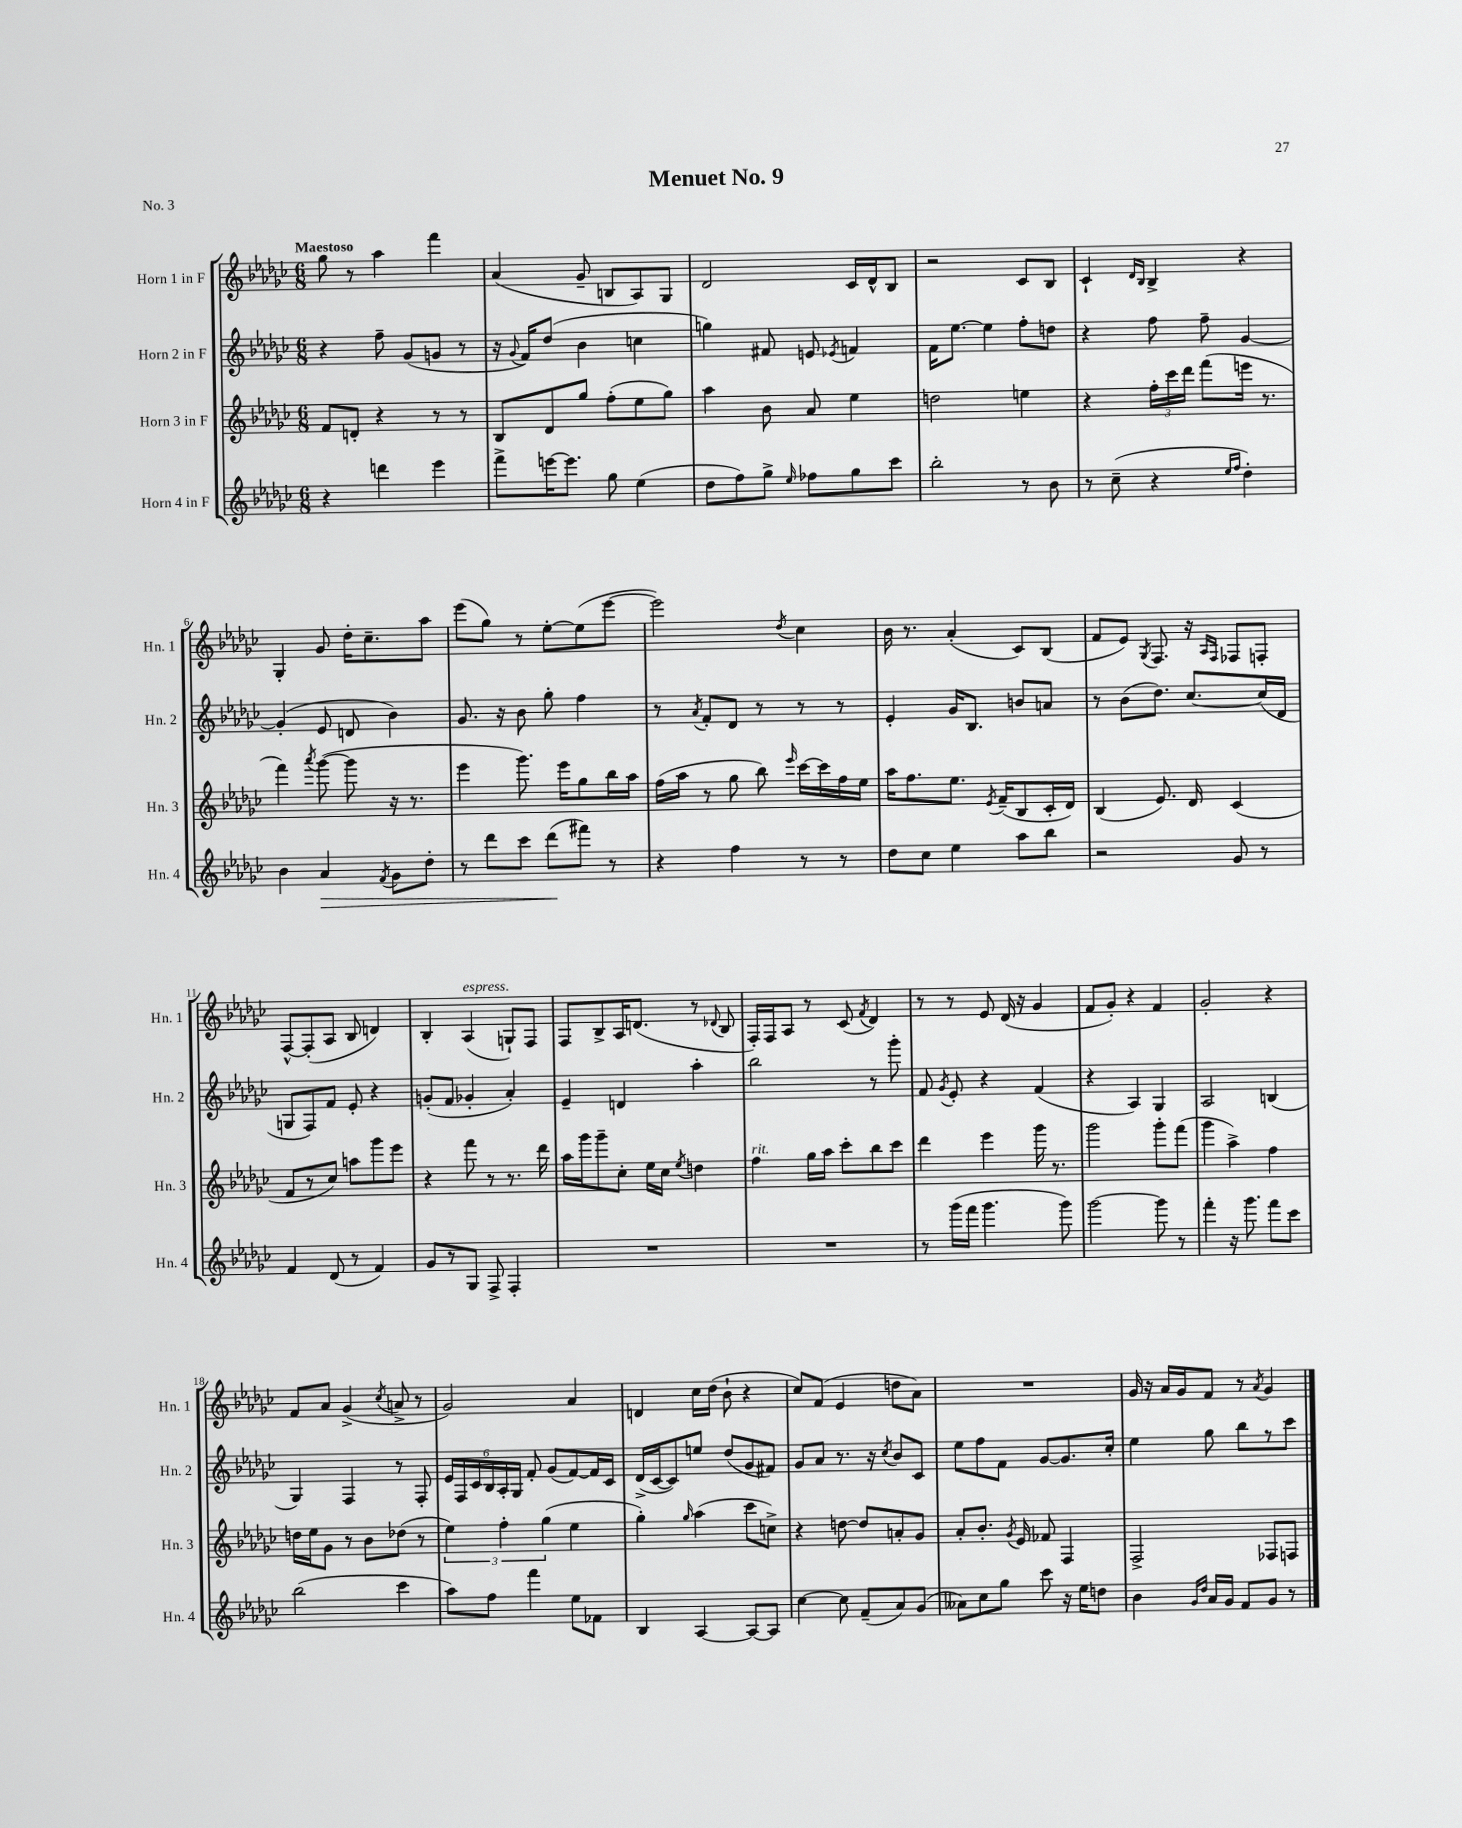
\header { title = "Menuet No. 9" piece = "No. 3" }
<<
\new StaffGroup <<
\new Staff = "s0" \with { instrumentName = "Horn 1 in F" shortInstrumentName = "Hn. 1" } {
    \clef treble \key ges \major \numericTimeSignature \time 6/8 \tempo "Maestoso"
    \autoBeamOff ges''8 r8 aes''4 f'''4 |
    aes'4( ges'8-- b8[ aes8) ges8] |
    des'2 ces'16[ des'16-^ bes8] |
    r2 ces'8[ bes8] |
    ces'4-! \grace { des'16[ bes16] } bes4-> r4 |
    ges4-. ges'8 des''16[-. ces''8.-- aes''8] |
    ees'''8[( ges''8]) r8 ees''8[~-. ees''8( ees'''8]~ |
    ees'''2) \acciaccatura { des''8 } ces''4 |
    bes'16 r8. aes'4-.( ces'8[) bes8]( |
    f'8[ ees'8]) \acciaccatura { ges8 } f8. r16 \grace { aes16[ f16] } fes8[ f8]-. |
    f8[~-^ f8-.( aes8] bes8 d'4) |
    bes4-. aes4^\markup { \italic "espress." }( g8[-!) f8] |
    f8[ bes8-> aes16 d'8.]( r8 \appoggiatura { des'8 } bes8 |
    f16[-.) f16 aes8] r8 ces'8( \acciaccatura { f'8 } des'4) |
    r8 r8 ees'8 des'16( r16 ges'4 |
    f'8[ ges'8]-.) r4 f'4 |
    ges'2-. r4 |
    f'8[ aes'8] ges'4->( \acciaccatura { ces''8 } a'8-> r8 |
    ges'2) aes'4 |
    d'4 ces''16[ des''16]( bes'8-! r4 |
    ces''8[) f'8]( ees'4 d''8[ aes'8]) |
    R2. |
    ges'16 r16 aes'16[ ges'16 f'8] r8 \acciaccatura { aes'8 } ges'4 \bar "|." |
}
\new Staff = "s1" \with { instrumentName = "Horn 2 in F" shortInstrumentName = "Hn. 2" } {
    \clef treble \key ges \major \numericTimeSignature \time 6/8
    \autoBeamOff r4 f''8-- ges'8[( g'8] r8 |
    r16 \appoggiatura { ges'8 } f'16[) des''8]( bes'4 c''4 |
    g''4) fis'8 e'8 \acciaccatura { ees'8 } f'4 |
    f'16[ ees''8.]~ ees''4 f''8[-. d''8] |
    r4 f''8 f''8-- ges'4~ |
    ges'4-.( ees'8 d'8 bes'4) |
    ges'8. r16 bes'8 ges''8-. f''4 |
    r8 \acciaccatura { aes'8 } f'8[-. des'8] r8 r8 r8 |
    ees'4-. ges'16[ bes8.] b'8[ a'8] |
    r8 bes'8[( des''8.]) ces''8.[~ ces''16( des'16] |
    g8[ f8) f'8] ees'8-. r4 |
    g'8[-.( f'8] ges'4-. aes'4-.) |
    ees'4-- d'4 aes''4-. |
    bes''2 r8 ges'''8-. |
    f'8 \acciaccatura { ges'8 } ees'8-. r4 f'4( |
    r4 aes4) ges4 |
    aes2 b4( |
    ges4) f4 r8 f8-. |
    \tuplet 6/4 { ees'16[ f16 ces'16 bes16 aes16-. ges16] } f'8-. ges'8[( f'8~) f'16 ces'16] |
    des'16[->( ces'16~ ces'8) e''8] des''8[( ges'8 fis'8]) |
    ges'8[ aes'8] r8. r16 \acciaccatura { ces''8 } bes'8[ ces'8] |
    ees''8[ f''8 f'8] ges'8[~ ges'8. ces''16]-. |
    ees''4 ges''8 bes''8[ r8 ces'''8] \bar "|." |
}
\new Staff = "s2" \with { instrumentName = "Horn 3 in F" shortInstrumentName = "Hn. 3" } {
    \clef treble \key ges \major \numericTimeSignature \time 6/8
    \autoBeamOff f'8[ d'8]-. r4 r8 r8 |
    bes8[ des'8 ges''8] f''8[-.( ees''8 ges''8]) |
    aes''4 bes'8 aes'8 ees''4 |
    d''2 e''4 |
    r4 \tuplet 3/2 { f''16[-. ces'''16 des'''16] } f'''8[( e'''16] r8. |
    f'''4) \acciaccatura { aes'''8 } ges'''8~( ges'''8 r16 r8. |
    ees'''4 ges'''8.) ees'''16[ ges''8 bes''16 aes''16] |
    f''16[( aes''16] r8 ges''8 bes''8) \grace { ees'''16 } ces'''16[~ ces'''16 f''16 ees''16] |
    aes''16[ f''8. ees''8.] \acciaccatura { ees'8 } f'16[--( bes8 ces'16-. des'16]) |
    bes4( ees'8.) des'16 ces'4( |
    f'8[ r8 ces''8]) a''8[ ges'''8 ees'''8] |
    r4 f'''8 r8 r8. des'''16 |
    aes''16[ ges'''16 ges'''8-- ces''8]-. ees''16[ ces''16] \acciaccatura { ees''8 } d''4 |
    f''4^\markup { \italic "rit." } ges''16[ aes''16] ces'''8[-. bes''8 ces'''8] |
    des'''4 ees'''4 ges'''16 r8. |
    ges'''2 ges'''8[-. f'''8]( |
    ges'''4 aes''4->) f''4 |
    d''16[ ees''16 ges'8] r8 bes'8[ des''8]( r8 |
    \tuplet 3/2 { ees''4) f''4-. ges''4( } ees''4 |
    ges''4-.) \grace { ges''16 } aes''4( ces'''8[ c''8]->) |
    r4 d''8~ d''8[ a'8-. ges'8] |
    aes'8[-. bes'8.]-. \acciaccatura { ges'8 } ees'16 fes'8 f4 |
    f2-> fes8[ f8] \bar "|." |
}
\new Staff = "s3" \with { instrumentName = "Horn 4 in F" shortInstrumentName = "Hn. 4" } {
    \clef treble \key ges \major \numericTimeSignature \time 6/8
    \autoBeamOff r4 d'''4 ees'''4 |
    f'''8[-> e'''16~ e'''8.] ges''8 ees''4( |
    des''8[ f''8) ges''8]-> \grace { ees''16 } fes''8[ ges''8 ces'''8] |
    bes''2-. r8 bes'8 |
    r8 ces''8--( r4 \grace { ees''16[ f''16] } des''4-.) |
    bes'4 aes'4\> \acciaccatura { f'8 } ges'8[ des''8]-. |
    r8 des'''8[ ces'''8] des'''8[\!( fis'''8]) r8 |
    r4 f''4 r8 r8 |
    des''8[ ces''8] ees''4 aes''8[ bes''8] |
    r2 ges'8 r8 |
    f'4 des'8( r8 f'4) |
    ges'8[ r8 ges8] f8-> f4-. |
    R2. |
    R2. |
    r8 ges'''16[( f'''16] ges'''4. ges'''8) |
    ges'''2~ ges'''8 r8 |
    f'''4-. r16 ges'''8. f'''8[ ces'''8] |
    bes''2( ces'''4 |
    aes''8[) f''8] f'''4 ees''8[ fes'8] |
    bes4 aes4~ aes8[~ aes8] |
    ces''4~ ces''8 f'8[--( aes'8) ges'8]( |
    aeses'8[) ces''8 ges''8] ces'''8 r16 ees''16[ d''8] |
    bes'4 \grace { ges'16[ des''16] } aes'16[ ges'16] f'8[ ges'8] r8 \bar "|." |
}
>>
>>
